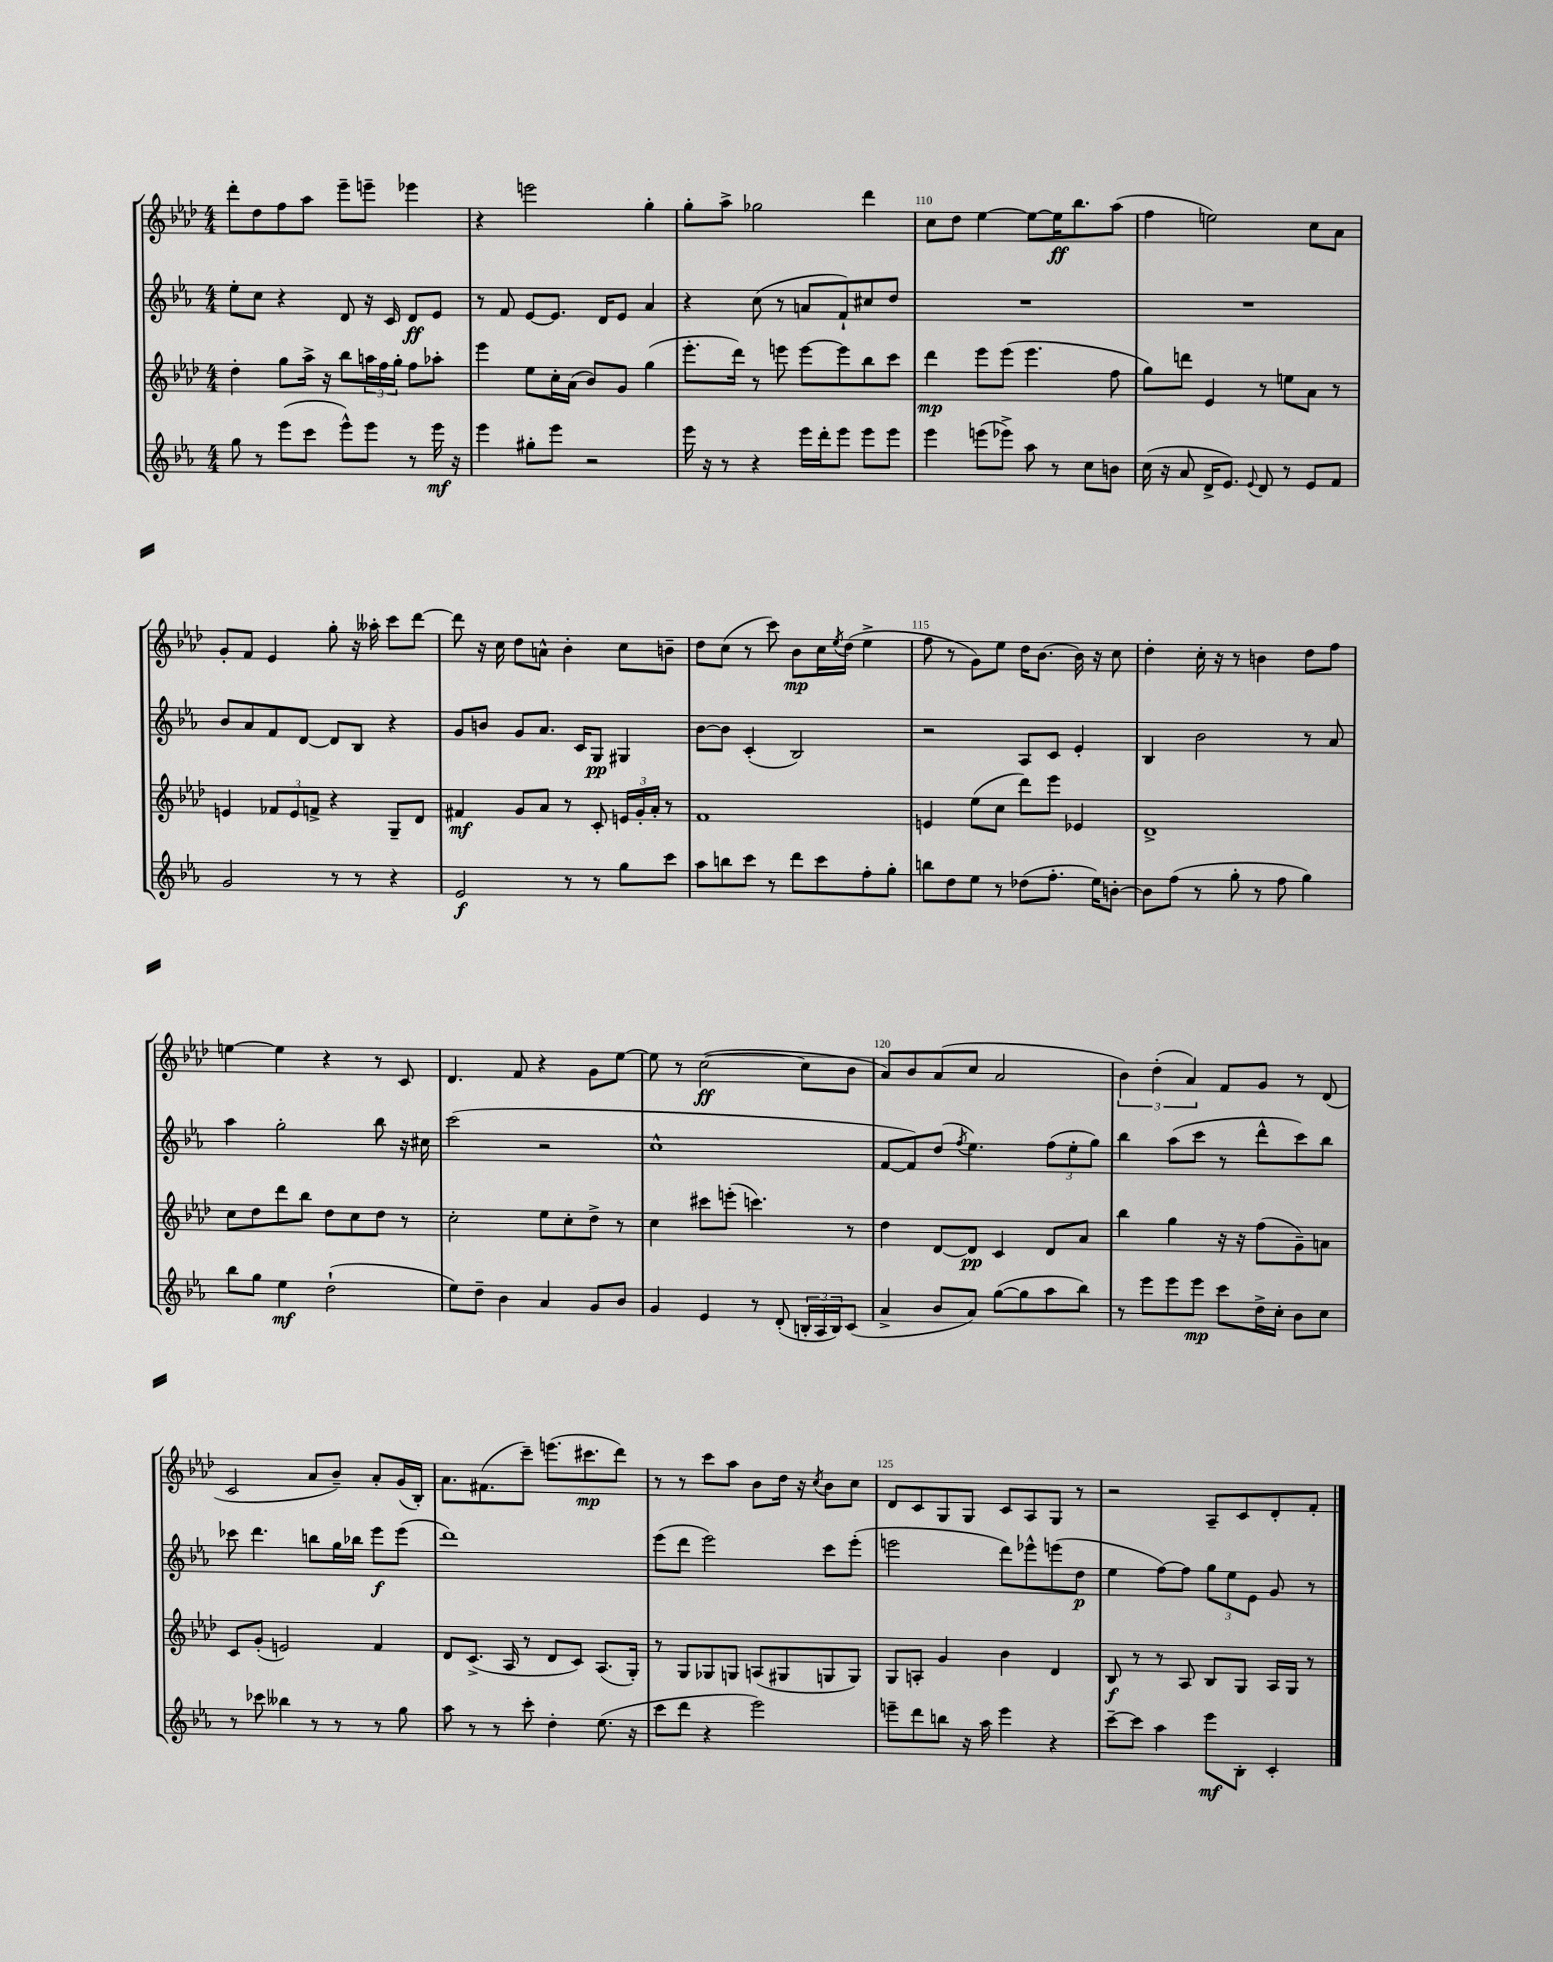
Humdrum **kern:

**kern	**kern	**kern	**kern
*staff4	*staff3	*staff2	*staff1
*clefG2	*clefG2	*clefG2	*clefG2
*k[b-e-a-]	*k[b-e-a-d-]	*k[b-e-a-]	*k[b-e-a-d-]
*M4/4	*M4/4	*M4/4	*M4/4
8gg	4dd-'	8ee-'	8ddd-'
8r	.	8cc	8dd-
(8eee-	8gg	4r	8ff
8ccc	16aa-^	.	8aa-
.	16r	.	.
8eee-^^)	8bb-	8d	8eee-~
8eee-	24aa	16r	8eee~
.	24ff	.	.
.	.	16c	.
.	24gg'	.	.
8r	8ff	8d	4eee-
16eee-	8aa-'	8e-	.
16r	.	.	.
=	=	=	=
4eee-	4eee-	8r	4r
.	.	8f	.
8gg#'	8ee-	[8e-	2eee
8eee-	16cc'	8.e-]	.
.	(16a-	.	.
2r	8b-)	.	.
.	.	16d	.
.	8g	8e-	.
.	(4gg	4a-	4gg'
=	=	=	=
16eee-	8.eee-'	4r	8gg'
16r	.	.	.
8r	.	.	8aa-^
.	16ddd-)	.	.
4r	8r	(8cc	2gg-
.	8eee	8r	.
16eee-	[8eee	8a	.
16ddd'	.	.	.
8eee-	8eee]	8f`)	.
8eee-	8bb-	8cc#	4ddd-
8eee-	8ccc	8dd	.
=	=	=	=
4eee-	4ddd-	1r	8cc
.	.	.	8dd-
(8eee	8eee-	.	[4ee-
8eee-^)	(8eee-	.	.
8aa-	4.eee-	.	8ee-_
8r	.	.	16ee-]
.	.	.	8.bb-
8cc	.	.	.
8b	8ff	.	(8aa-
=	=	=	=
(16cc	8gg)	1r	4ff
16r	.	.	.
8a-	8ddd	.	.
16d^	4e-	.	2ee)
8.e-)	.	.	.
8qqe-	.	.	.
8d	8r	.	.
8r	8ee	.	.
8e-	8a-	.	8cc
8f	8r	.	8a-
=	=	=	=
2g	4e	8b-	8g'
.	.	8a-	8f
.	12f-	8f	4e-
.	12e	.	.
.	.	[8d	.
.	12f^	.	.
8r	4r	8d]	8gg'
8r	.	8B-	16r
.	.	.	16aa--'
4r	8G~	4r	8ccc
.	8d-	.	[8ddd-
=	=	=	=
2e-	4f#	8g	8ddd-]
.	.	8b	16r
.	.	.	16cc
.	8g	8g	8dd-
.	8a-	8.a-	8a^^
8r	8r	.	4b-'
.	.	16c	.
8r	8c'	8G	.
8gg	24e	4G#	8cc
.	24g'	.	.
.	24a-'	.	.
8ccc	8r	.	8b~
=	=	=	=
8aa-	1f	[8b-	8dd-
8bb	.	8b-]	(8cc
8ccc	.	(4c'	8r
8r	.	.	8ccc)
8ddd	.	2B-)	8b-
8ccc	.	.	16cc
.	.	.	8qee-
.	.	.	(16dd-
8ff'	.	.	4ee-^
8gg'	.	.	.
=	=	=	=
8bb	4e	2r	8ff
8dd	.	.	8r
8ee-	(8ee-	.	8g)
8r	8cc	.	8ee-
(8dd-	8ddd-)	8A-	16dd-
.	.	.	[8.b-
8.ff'	8eee-	8c	.
.	4e-	4e-'	16b-]
16ee-)	.	.	16r
[8b'	.	.	8cc
=	=	=	=
8b]	1d-^	4B-	4dd-'
(8ff	.	.	.
8r	.	2b-	16cc'
.	.	.	16r
8gg'	.	.	8r
8r	.	.	4b
8ff	.	.	.
4gg)	.	8r	8dd-
.	.	8a-	8ff
=	=	=	=
8bb-	8cc	4aa-	[4ee
8gg	8dd-	.	.
4ee-	8ddd-	2gg'	4ee]
.	8bb-	.	.
(2dd`	8dd-	.	4r
.	8cc	.	.
.	8dd-	8bb-	8r
.	8r	16r	8c
.	.	16cc#	.
=	=	=	=
8ee-)	2cc'	(2ccc	4.d-
8dd~	.	.	.
4b-	.	.	.
.	.	.	8f
4a-	8ee-	2r	4r
.	8cc'	.	.
8g	8dd-^	.	8g
8b-	8r	.	[8ee-
=	=	=	=
4g	4cc	1cc^^	8ee-]
.	.	.	8r
4e-	8ccc#	.	([2cc
.	(8eee'	.	.
8r	4.ccc)	.	.
(8d'	.	.	.
24B'	.	.	8cc]
24A-	.	.	.
24B)	.	.	.
(8c	8r	.	8b-
=	=	=	=
4a-^	4dd-	[8f	8a-)
.	.	8f])	8b-
8b-	[8d-	(8dd	(8a-
.	.	8qff	.
8a-)	8d-]	4.ee-)	8cc
([8gg	4c	.	2a-
8gg]	.	.	.
8aa-	8d-	(12ff	.
.	.	12ee-'	.
8bb-)	8a-	.	.
.	.	12gg)	.
=	=	=	=
8r	4bb-	4bb-	6b-)
8eee-	.	.	.
.	.	.	(6dd-'
8eee-	4gg	(8aa-	.
.	.	.	6a-)
8eee-	.	8ccc	.
8ccc	16r	8r	8f
.	16r	.	.
16dd^	(8ff	8ddd^^	8g
16cc'	.	.	.
8b-	8g~)	8ccc)	8r
8cc	8a	8bb-	(8d-
=	=	=	=
8r	8c	8ccc-	2c
8ccc-	(8g'	4.ddd	.
4bb--	2e)	.	.
8r	.	8bb	8a-
8r	.	16gg	8b-~)
.	.	16bb-	.
8r	4f	8eee-	8a-'
8gg	.	(8eee-	(16g
.	.	.	16B-')
=	=	=	=
8aa-	8d-	1ddd)	8.a-
8r	(8.c^	.	.
.	.	.	(8.f#
8r	.	.	.
.	16A-	.	.
8ccc'	8r	.	8ccc~)
4dd'	8d-	.	(8.eee
.	8c)	.	.
.	.	.	8.ccc#
(8.ee-	(8.A-	.	.
.	.	.	8ddd-)
16r	16G')	.	.
=	=	=	=
8ccc	8r	(8eee-	8r
8ddd	8G	8ddd	8r
4r	8G-	2eee-)	8ccc
.	8G	.	8aa-
2eee-)	(8A	.	8b-
.	8G#	.	16dd-
.	.	.	16r
.	.	.	8qcc
.	8G	8ccc	8b-
.	8G)	(8eee-'	8cc
=	=	=	=
8eee~	8G	2eee	8d-
8ddd	8A'	.	8c
8bb	4g	.	8G
16r	.	.	8G
16aa-	.	.	.
4eee	4b-	8ddd)	8c
.	.	8eee-^^	8A-
4r	4d-	(8eee	8G
.	.	8dd	8r
=	=	=	=
[8ccc~	8B-	4ee-	2r
8ccc]	8r	.	.
4aa-	8r	[8ff)	.
.	8A-	8ff]	.
8eee-	8B-	12gg	8A-~
.	.	12ee-	.
8B-'	8G	.	8c
.	.	12e-	.
4c'	16A-	8g	8d-'
.	16G	.	.
.	8r	8r	8f'
==	==	==	==
*-	*-	*-	*-
